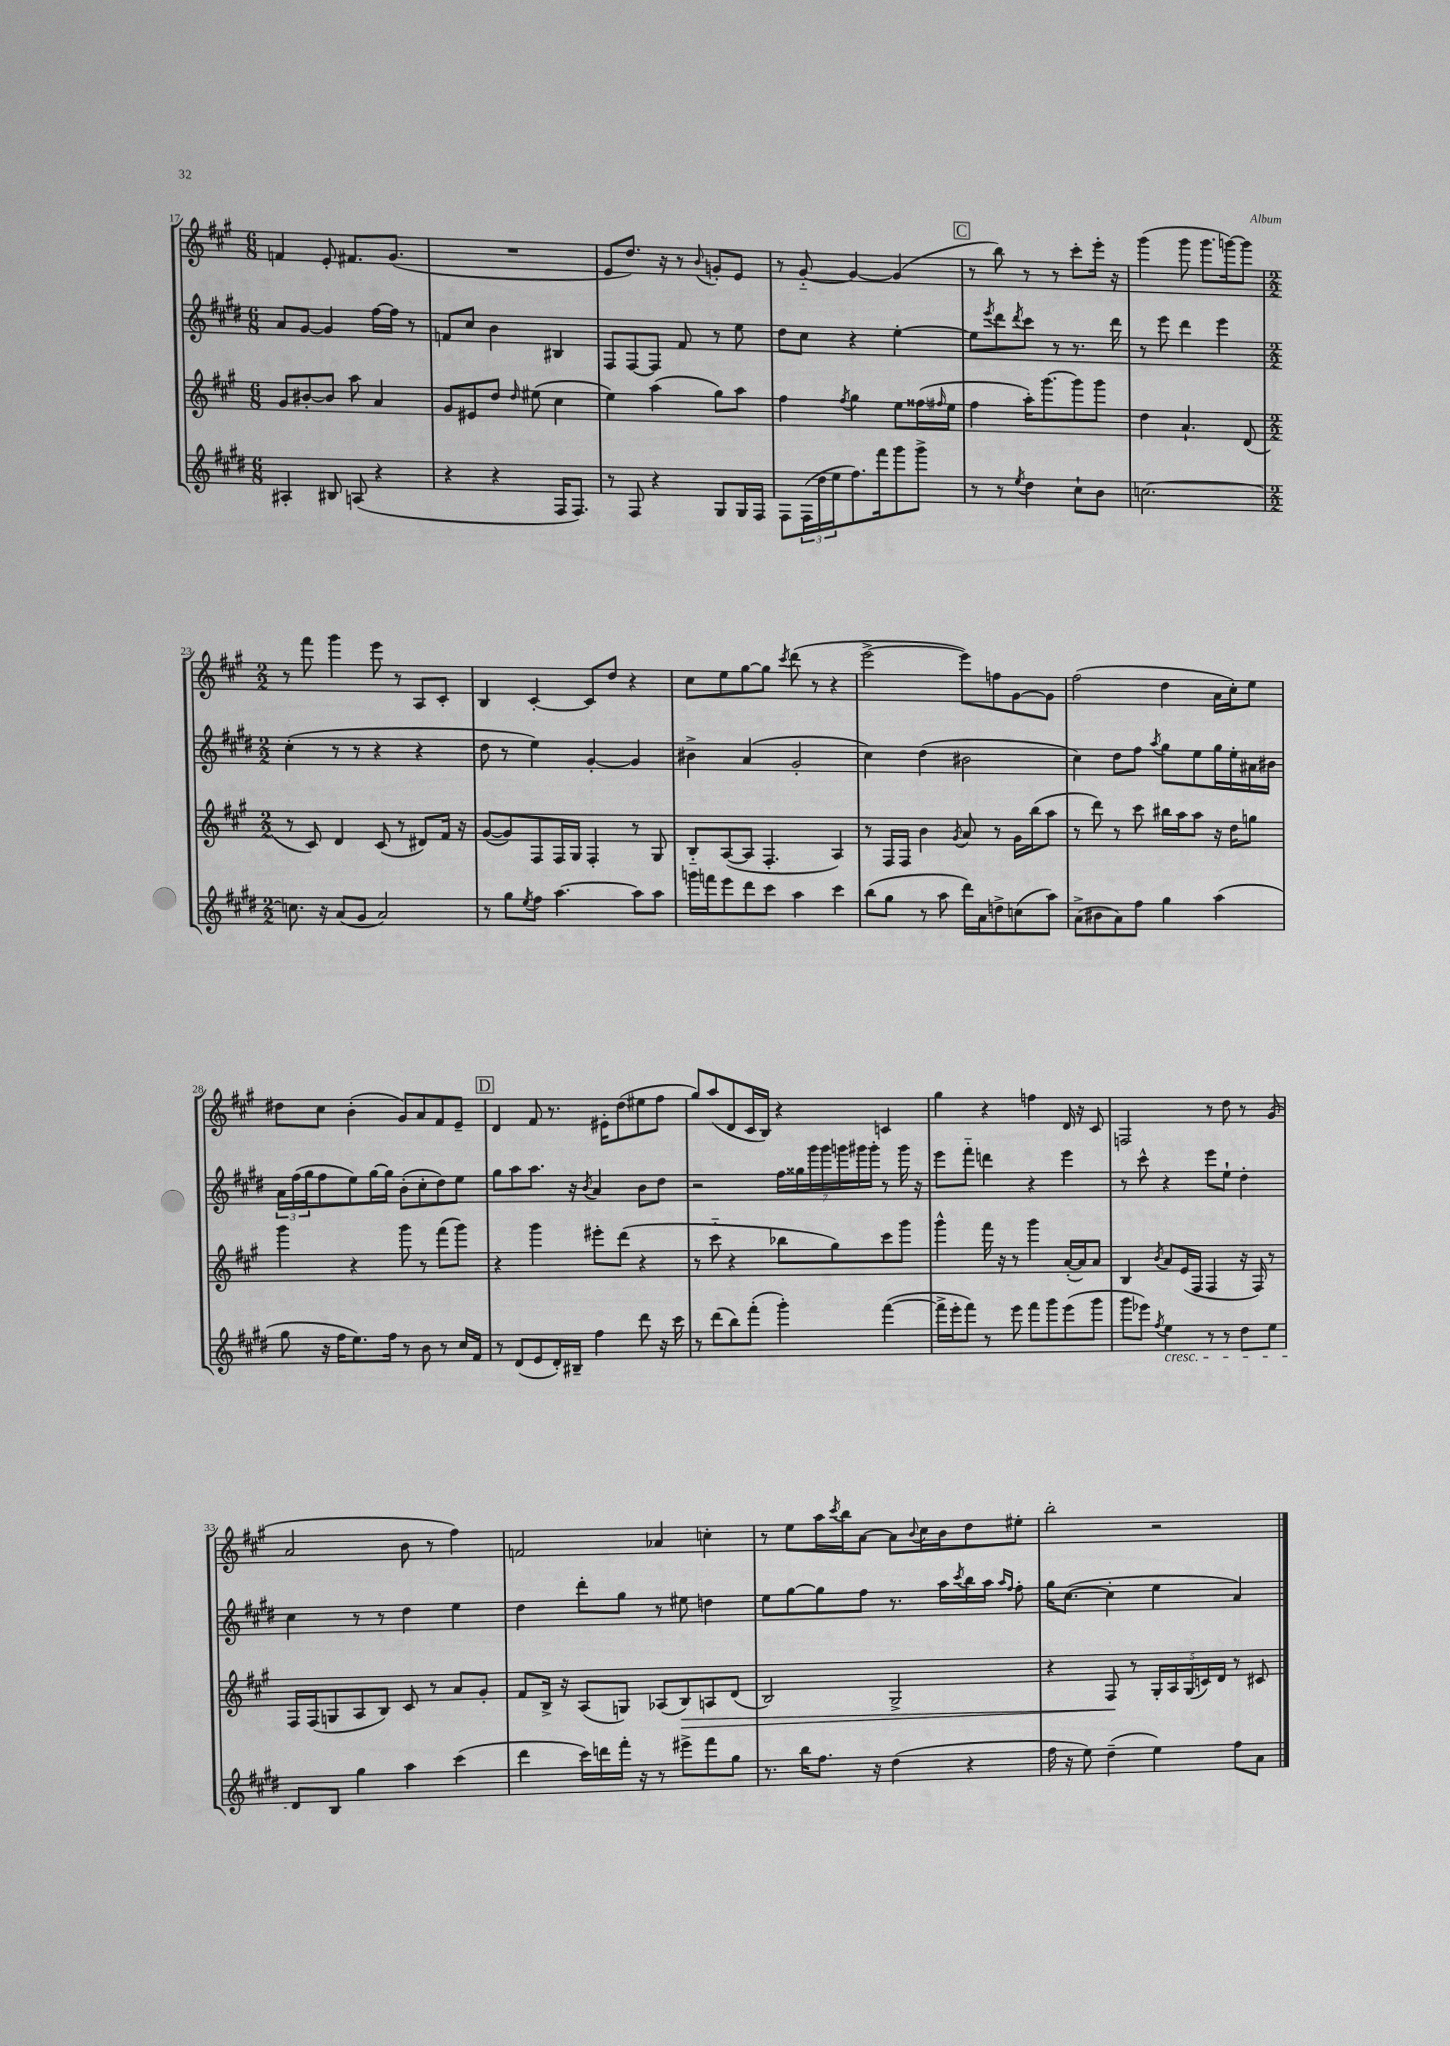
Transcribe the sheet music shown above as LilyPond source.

<<
\new StaffGroup <<
\new Staff = "s0" {
    \clef treble \key a \major \numericTimeSignature \time 6/8
    f'4 e'8-. fis'8. gis'8.( |
    R2. |
    e'8 d''8.) r16 r8 \appoggiatura { b'8 } g'8-. e'8 |
    r8 gis'8~-_ gis'4~ gis'4( |
    \mark \markup { \box "C" } r8 b''8) r8 r8 cis'''8-. e'''16-. r16 |
    gis'''4( gis'''8 gis'''8. g'''16~) g'''8 |
    \numericTimeSignature \time 2/2 r8 fis'''8 gis'''4 e'''8 r8 a8 cis'8-. |
    b4 cis'4~-. cis'8 d''8 r4 |
    cis''8 e''8 gis''8~ gis''8 \acciaccatura { cis'''8 } d'''8( r8 r4 |
    e'''2~-> e'''8) f''8 gis'8~ gis'8 |
    fis''2( d''4 a'16 cis''16-.) e''8 |
    dis''8 cis''8 b'4-.( gis'8) a'8 fis'8 e'8-- |
    \mark \markup { \box "D" } d'4 fis'8 r8. eis'16-. d''8( eis''8 fis''8 |
    gis''8) a''8( d'8 cis'16 b16) r4 c'4 |
    gis''4 r4 f''4 d'16 r16 cis'8 |
    f2 r8 d''8 r8 gis'8( |
    a'2 b'8 r8 fis''4) |
    f'2 aes'4 c''4-. |
    r8 e''8 a''16 \acciaccatura { cis'''8 } b''16 a'8~ a'8 \appoggiatura { b'8 } cis''16 b'16 d''8 eis''8-. |
    b''2-. r2 \bar "|." |
}
\new Staff = "s1" {
    \clef treble \key e \major \numericTimeSignature \time 6/8
    a'8 gis'8~ gis'4 fis''16~ fis''16 r8 |
    f'8 cis''8 b'4 bis4 |
    fis8 fis8~ fis8 fis'8 r8 e''8 |
    dis''8 cis''8 r4 e''4~-. |
    \mark \markup { \box "C" } e''8 \acciaccatura { e'''8 } dis'''8 \acciaccatura { dis'''8 } cis'''8 r8 r8. dis'''16 |
    r8 e'''8 dis'''4 e'''4 |
    \numericTimeSignature \time 2/2 cis''4-.( r8 r8 r4 r4 |
    dis''8 r8 e''4) gis'4~-. gis'4 |
    bis'4-> a'4( gis'2-. |
    cis''4) dis''4( bis'2 |
    cis''4) dis''8 fis''8 \acciaccatura { a''8 } gis''8 e''8 gis''16 e''16-. ais'16 bis'16 |
    \tuplet 3/2 { a'16 fis''16( gis''16 } fis''8 e''8) gis''16~ gis''16 b'8-.( cis''8-. dis''8) e''8 |
    \mark \markup { \box "D" } gis''8 a''8 a''8. r16 \acciaccatura { b'8 } a'4 b'8 dis''8 |
    r2 \tuplet 7/4 { fis''16 gisis''16 gis'''16 gis'''16 g'''16 gis'''16 gis'''16-. } r8 gis'''16 r16 |
    e'''8 fis'''8-_ d'''4 r4 e'''4 |
    r8 cis'''8-^ r4 e'''8 e''8-! dis''4-. |
    cis''4 r8 r8 dis''4 e''4 |
    dis''4 dis'''8-. gis''8 r8 eis''8 d''4 |
    e''8 gis''8~ gis''8 fis''8 r8. a''16 \acciaccatura { cis'''8 } b''16 a''16 \grace { a''16 fis''16 } fis''8-. |
    gis''16 cis''8.~( cis''4-. e''4 a'4) \bar "|." |
}
\new Staff = "s2" {
    \clef treble \key a \major \numericTimeSignature \time 6/8
    gis'8 bis'8~-. bis'8 a''8 a'4 |
    gis'8 eis'8 d''8 \grace { d''16 } eis''8( cis''4 |
    e''4) a''4( gis''8) a''8 |
    fis''4 \acciaccatura { fis''8 } gis''4 e''8 fisis''16( \grace { fis''16 } e''16 |
    \mark \markup { \box "C" } fis''4 a''16-.) gis'''8.~ gis'''8 gis'''8 |
    d''4 a'4.-! d'8( |
    \numericTimeSignature \time 2/2 r8 cis'8) d'4 cis'8( r8 dis'8) fis'16 r16 |
    gis'8~( gis'8) fis8 fis16 gis16 fis4-. r8 gis8 |
    b8-_ a8~( a8 fis4.-. a4) |
    r8 fis16 fis16 b'4 \acciaccatura { gis'8 } a'8 r8 gis'16 b''16( a''8 |
    r8 d'''8) r8 cis'''8 bis''16 a''16 a''8 r16 d''16 g''8 |
    gis'''4 r4 gis'''8 r8 fis'''8( gis'''8) |
    \mark \markup { \box "D" } r4 gis'''4 eis'''8-. d'''8( r4 |
    r8 cis'''8-_ r4 bes''8 gis''8) cis'''8 gis'''8 |
    gis'''4-^ fis'''16 r16 r8 gis'''4 a'16~-.( a'16) a'8 |
    b4 \acciaccatura { b'8 } a'8 e'16( fis16 fis4 r16 fis16) r8 |
    fis16 fis16( g8 a8 b8) cis'8 r8 a'8 gis'8-. |
    fis'8 b16-> r16 a8( g8) aes8( b8\>) a8 d'8( |
    b2) gis2-> |
    r4 fis8\! r8 \tuplet 5/4 { gis16-. a16 gis16( c'16) d'16 } r8 cis'8 \bar "|." |
}
\new Staff = "s3" {
    \clef treble \key e \major \numericTimeSignature \time 6/8
    ais4-. bis8 a8( r4 |
    r4 r4 fis16 fis8.) |
    r8 fis8 r4 gis8 gis16 fis16 |
    fis8 \tuplet 3/2 { fis16( dis''16 e''16 } fis''8.) fis'''16 gis'''8 gis'''8-> |
    \mark \markup { \box "C" } r8 r8 \acciaccatura { e''8 } dis''4 cis''8-! b'8 |
    c''2.~ |
    \numericTimeSignature \time 2/2 c''8. r16 a'8( gis'8 a'2) |
    r8 gis''8 \acciaccatura { e''8 } fis''8 a''4.~ a''8 a''8 |
    g'''16 f'''16 e'''8 dis'''8 cis'''8 a''4 cis'''4 |
    b''8( gis''8 r8 a''8 dis'''16) a'16 d''8-> c''8( a''8) |
    a'8->( bis'8 a'8) fis''8 gis''4 a''4( |
    gis''8 r16 fis''16 e''8.) fis''16 r8 b'8 r8 cis''16 fis'16 |
    \mark \markup { \box "D" } r8 dis'8( e'8 dis'16-.) bis16-- fis''4 dis'''8 r16 cis'''16 |
    r8 dis'''8( b''8) fis'''8-.( gis'''4-.) fis'''4~( |
    fis'''16-> e'''16-. fis'''8) r8 e'''8 fis'''8 gis'''8 e'''8( gis'''8 |
    gis'''8 ees'''8) \acciaccatura { fis''8 } e''4\cresc r8 r8 dis''8 e''8 |
    dis'8\! b8 gis''4 a''4 cis'''4( |
    dis'''4 cis'''16) d'''16 fis'''16-. r16 r8 eis'''8-> fis'''8 gis''8 |
    r8. b''16 fis''8. r16 dis''4( r4 |
    fis''16 r16 e''8) dis''4--( e''4) fis''8 a'8 \bar "|." |
}
>>
>>
\layout { \context { \Score currentBarNumber = #17 } }
